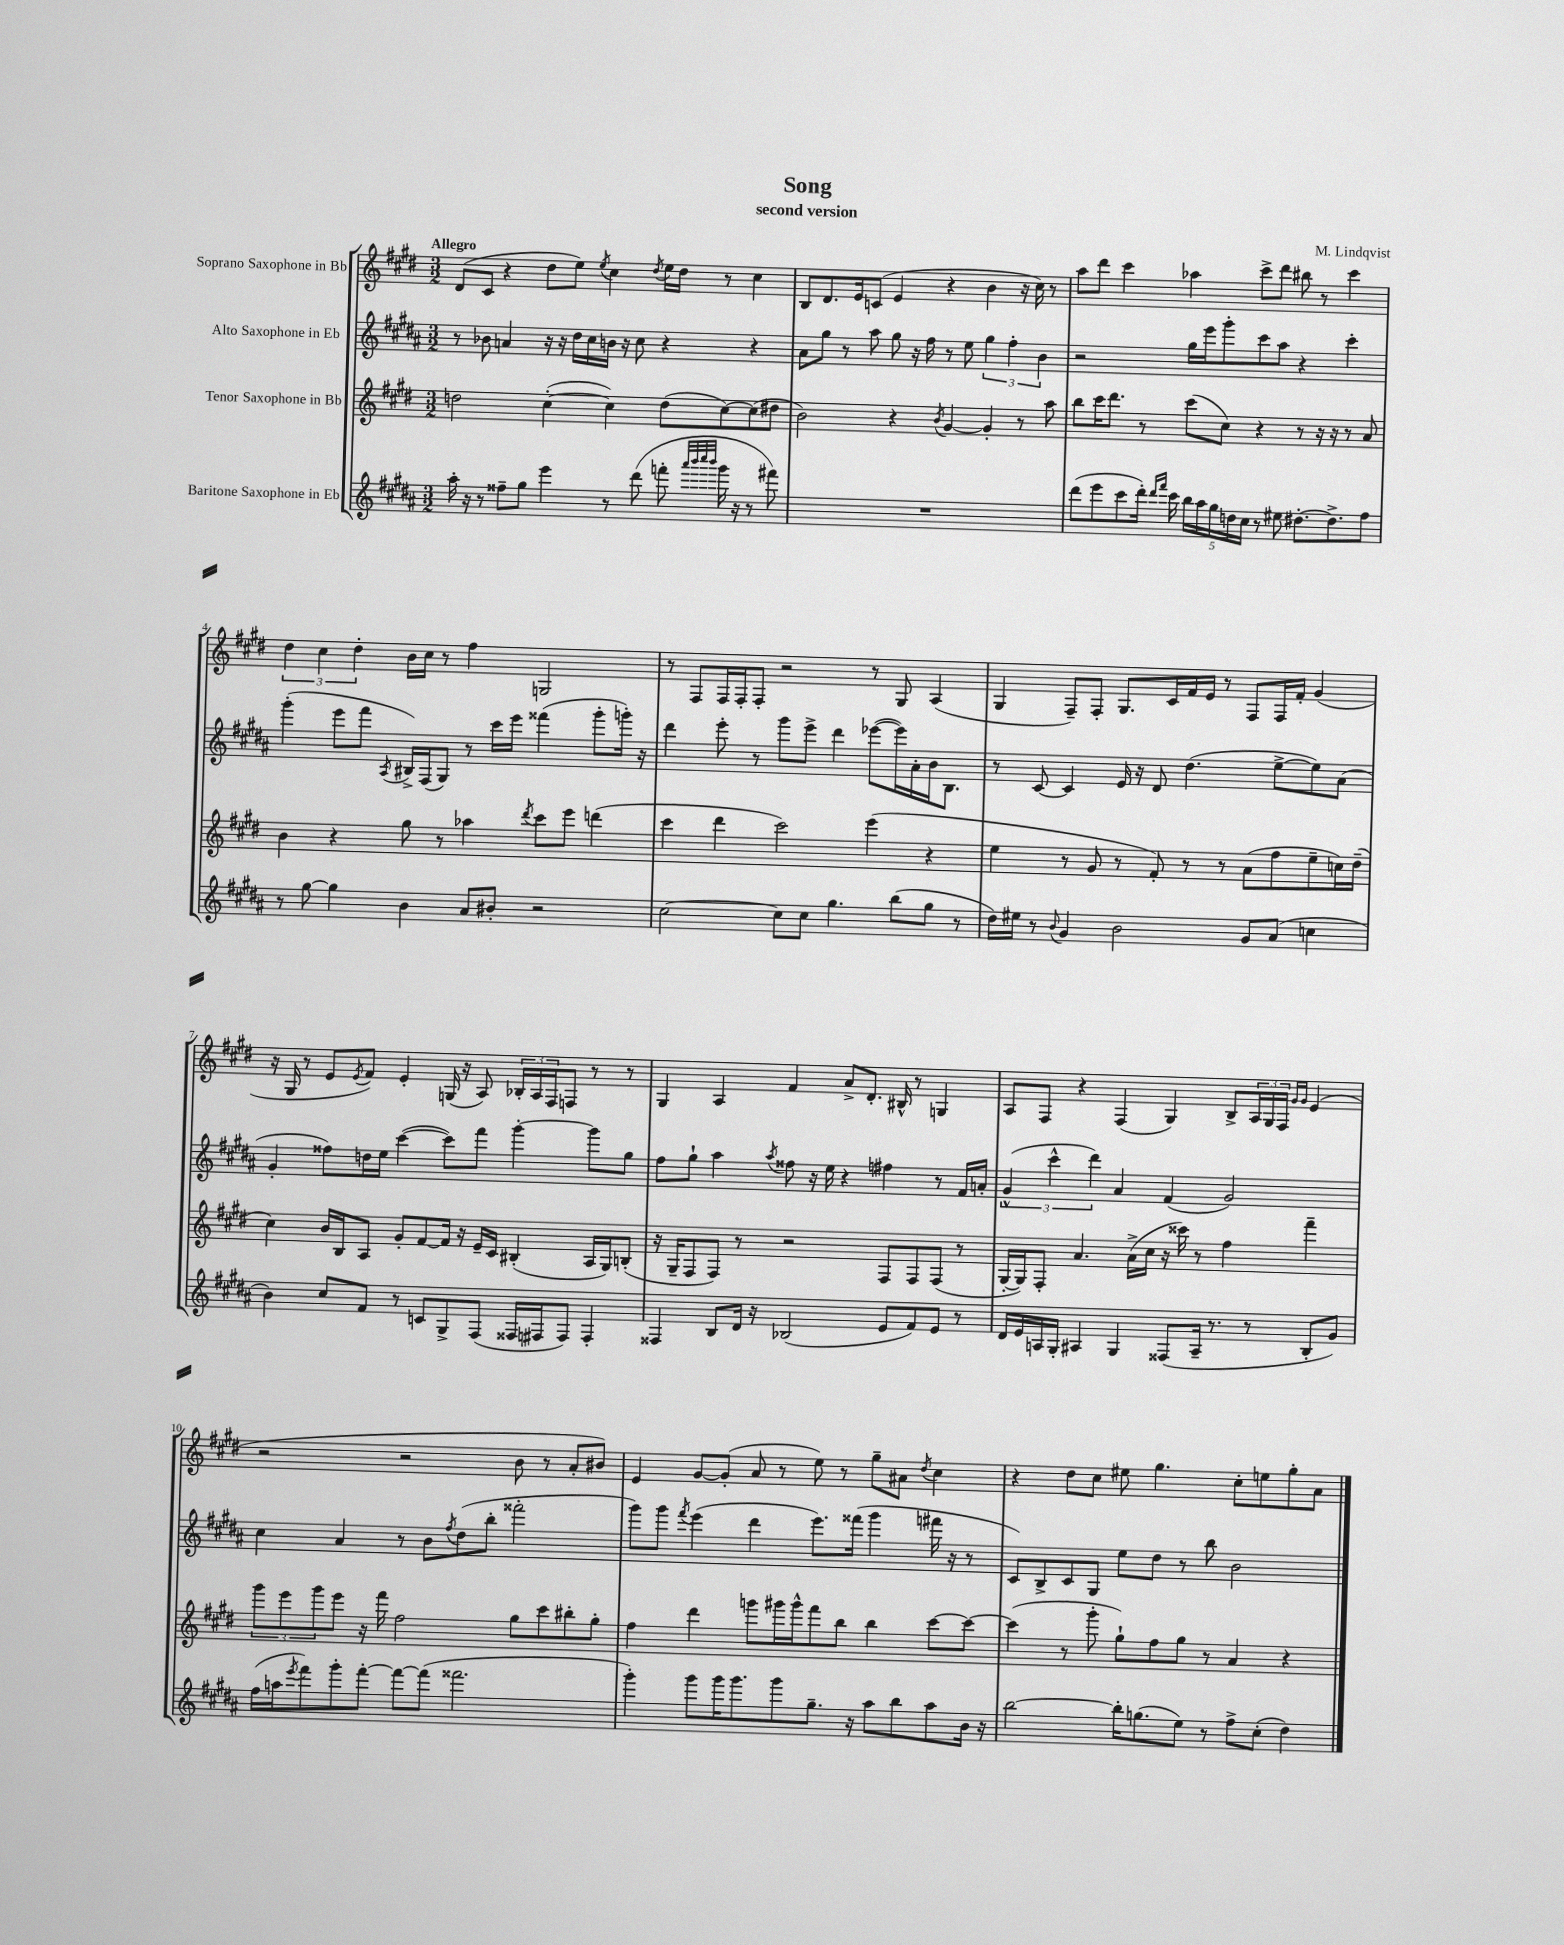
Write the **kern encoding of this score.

**kern	**kern	**kern	**kern
*staff4	*staff3	*staff2	*staff1
*clefG2	*clefG2	*clefG2	*clefG2
*k[f#c#g#d#a#]	*k[f#c#g#d#]	*k[f#c#g#d#a#]	*k[f#c#g#d#]
*M3/2	*M3/2	*M3/2	*M3/2
16aa#'\	2dd\	8r	(8d#/L
16r	.	.	.
8r	.	8b-\	8c#/J
8ff##~\L	.	4a/	4r
8gg#\J	.	.	.
4eee\	([4cc#'\	16r	8dd#\L
.	.	16r	.
.	.	16dd#\LL	8ee\J)
.	.	16cc#\	.
.	.	.	8qee/
8r	4cc#\])	16b\JJ	4cc#\
.	.	16r	.
(8ddd#\	.	8cc#\	.
.	.	.	8qdd#/
8fff'\	(8dd\L	4r	16ee\LL
.	.	.	16dd#\JJ
32qqaaa#/LLL	.	.	.
32qqbbb/	.	.	.
32qqcccc#/	.	.	.
32qqbbb/JJJ	.	.	.
16ggg#\	[8cc#\)	.	8r
16r	.	.	.
8r	(8cc#\]	4r	4cc#\
8fff#\)	8dd#\J	.	.
=	=	=	=
1.r	2b\)	8a#\L	8B/L
.	.	8gg#\J	8.d#/
.	.	8r	.
.	.	.	16e/k
.	.	8aa#\	(8c/J
.	4r	8gg#\	4e/
.	.	16r	.
.	.	16ff#\	.
.	8qb/	.	.
.	[4g#/	8r	4r
.	.	8ee\	.
.	4g#'/]	6gg#\	4b\
.	.	6ff#'\	.
.	8r	.	16r
.	.	.	16cc#\)
.	.	6b\	.
.	8aa\	.	8r
=	=	=	=
(8ddd#\L	8bb\L	2r	8aa\L
8eee\	16ccc#\K	.	8ddd#\J
.	8.ddd#\J	.	.
8ccc#\	.	.	4ccc#\
16ddd#'\Jk)	8r	.	.
16qqddd#/LL	.	.	.
16qqfff#/JJ	.	.	.
16ccc#\	.	.	.
20bb\LL	(8ccc#\L	16gg#\LL	4aa-\
20aa#\	.	.	.
.	.	16eee\J	.
20gg#\	.	.	.
.	8cc#\J)	8ggg#'\	.
20dd\	.	.	.
20cc#\JJ	.	.	.
8r	4r	8ccc#\	8ccc#^\L
8ee#\	.	8aa#\J	8ddd#\J
[8.dd#'\L	8r	4r	8bb#\
.	16r	.	8r
8.dd#^\]	16r	.	.
.	8r	4ccc#'\	4ccc#\
8ff#\J	8a/	.	.
=	=	=	=
8r	4b\	(4ggg#'\	6dd#\
[8gg#\	.	.	.
.	.	.	6cc#\
4gg#\]	4r	8eee\L	.
.	.	.	6dd#'\
.	.	8fff#\J	.
.	.	8qA#/	.
4b\	8gg#\	16B#^/LL)	16b\LL
.	.	(16F#/J	16cc#\JJ
.	8r	8G#/J)	8r
8a#/L	4aa-\	8r	4ff#\
8b#'/J	.	16ccc#\LL	.
.	.	16eee\JJ	.
.	8qddd#/	.	.
2r	8ccc#\L	(4fff##\	2G/
.	8eee\J	.	.
.	(4ddd\	8ggg#'\L	.
.	.	16ggg'\Jk)	.
.	.	16r	.
=	=	=	=
[2cc#\	4ccc#\	4ddd#\	8r
.	.	.	8F#/L
.	4ddd#\	8eee'\	16F#/L
.	.	.	16F#'/J
.	.	8r	8F#'/J
8cc#\]L	2ccc#\)	8ggg#\L	2r
8cc#\J	.	8eee^\J	.
4.gg#\	.	4ddd#\	.
.	(4eee\	([8eee-\L	8r
(8bb\L	.	16eee-\]L)	8G#/
.	.	16a#'\	.
8gg#\J	4r	16b\J	(4A/
.	.	8.B\J	.
8r	.	.	.
=	=	=	=
16dd#\LL)	4ee\	8r	4G#/
16ee#\JJ	.	.	.
8r	.	[8c#/	.
8qqb/	.	.	.
4g#/	8r	4c#/]	8F#~/L)
.	8g#/	.	8F#'/J
2b\	8r	16e/	8.G#/L
.	.	16r	.
.	8f#'/)	8d#/	.
.	.	.	16c#/L
.	8r	(4.dd#\	16f#/
.	.	.	16e/JJ
.	8r	.	8r
8g#/L	(8a\L	.	8F#/L
(8a#/J	8ff#\	[8ee^\L	16F#/L
.	.	.	16f#'/JJ
4cc\	8ee~\	8ee\])	(4g#/
.	16cc\L)	(8a#\J	.
.	(16dd#~\JJ	.	.
=	=	=	=
4b\)	4cc#\)	4g#'/	16r
.	.	.	16G#/
.	.	.	8r
8cc#/L	16b/LL	8ff##\L)	8e/L
.	16B/J	.	.
.	.	.	8qe/
8f#/J	8A/J	16dd\L	8f#/J)
.	.	16ee\JJ	.
8r	8g#'/L	([4ccc#\	4e'/
8c/L	[8f#/	.	.
8G#^/	16f#/]Jk	8ccc#\]L)	(16G/
.	16r	.	16r
(8F#/J	16e~/LL	8fff#\J	8A/)
.	16c#/JJ	.	.
16F##/LL	(4B#'/	[4ggg#'\	24B-'/LL
.	.	.	24A/
16F#/J	.	.	.
.	.	.	24F#/J
8F#/J)	.	.	8F/J
4F#'/	16A/LL	8ggg#\]L	8r
.	16G#/J)	.	.
.	(8B'/J	8gg#\J	8r
=	=	=	=
4F##/	16r	8ff#\L	4G#/
.	16G#~/LK	.	.
.	8F#/	8gg#`\J	.
8B/L	8F#/J)	4aa#\	4A/
16d#/Jk	8r	.	.
16r	.	.	.
.	.	8qaa#/	.
(2B-/	2r	8ff##\	4f#/
.	.	16r	.
.	.	16ee\	.
.	.	4r	8a^/L
.	.	.	8.d#'/J
8e/L	8F#/L	4ff#\	.
.	.	.	16B#^^/
8f#/)	8F#/	.	8r
8e/J	(8F#/J	8r	4G/
8r	8r	16f#/LL	.
.	.	16a'/JJ	.
=	=	=	=
16d#/LL	[16G#'/LL	(6g#^^/	8A/L
16e/	16G#/]J)	.	.
16A/	8F#'/J	.	8F#/J
.	.	6ccc#^^\	.
16G#'/JJ	.	.	.
4A#/	4.a/	.	4r
.	.	6ddd#\)	.
4G#/	.	4a#/	(4F#/
.	(16a^\LL	.	.
.	16cc#\JJ	.	.
(8F##/L	16r	(4f#/	4G#/)
.	16ccc##\)	.	.
16A#~/Jk	8r	.	.
8.r	.	.	.
.	4ff#\	2g#/)	8B^/L
8r	.	.	24A/L
.	.	.	24G#/
.	.	.	24F#/JJ
.	.	.	16qqg#/LL
.	.	.	16qqg#/JJ
8B'/L	4fff#~\	.	(4e/
8g#/J)	.	.	.
=	=	=	=
(16ff#\LL	12ggg#\L	4cc#\	2r
16aa\J	.	.	.
.	12eee\	.	.
8qeee/	.	.	.
8fff#\)	.	.	.
.	12ggg#\	.	.
8ggg#'\	8eee\J	4a#/	.
[8fff#'\J	16r	.	.
.	16fff#\	.	.
8fff#\_L	2ff#\	8r	2r
(8fff#\]J	.	8b\L	.
.	.	8qff#/	.
2.fff##\	.	(8dd#\	.
.	.	8bb'\J	.
.	8gg#\L	2fff##'\	8b\
.	8ccc#\	.	8r
.	8bb#'\	.	8a'/L
.	8gg#'\J	.	8b#/J)
=	=	=	=
4ggg#'\)	4ff#\	8ggg#\L)	4e/
.	.	8ggg#\J	.
.	.	8qfff#/	.
8ggg#\L	4ddd#\	(4eee\	[8g#/L
16ggg#\K	.	.	(8g#'/]J
8.ggg#\	.	.	.
.	8ggg\L	4ddd#\	8a/
8ggg#\	16ggg#\L	.	8r
.	16ggg#^^\J	.	.
8.gg#~\J	8fff#\	8.eee\L)	8ee\)
.	8bb\J	.	8r
16r	.	(16fff##\Jk	.
8aa#\L	4bb\	4ggg#\	8gg#~\L
8bb\	.	.	8a#\J
.	.	.	8qdd#/
8aa#\	[8ccc#\L	16fff#\	4cc#\
.	.	16r	.
16b\Jk	8ccc#\_J	8r	.
16r	.	.	.
=	=	=	=
[2bb\	(4ccc#\]	8c#/L)	4r
.	.	8B^/	.
.	8r	8c#/	8dd#\L
.	8ggg#'\	8G#/J	8cc#\J
16bb'\]LK	8gg#`\L)	8ee\L	8ee#\
(8.gg\	.	.	.
.	8ff#\	8dd#\J	4.gg#\
8ee\J)	8gg#\J	8r	.
8r	8r	8bb\	.
8ff#^\L	4a/	2b\	8cc#'\L
(8cc#'\J	.	.	8ee\
4dd#\)	4r	.	8gg#'\
.	.	.	8a\J
==	==	==	==
*-	*-	*-	*-
